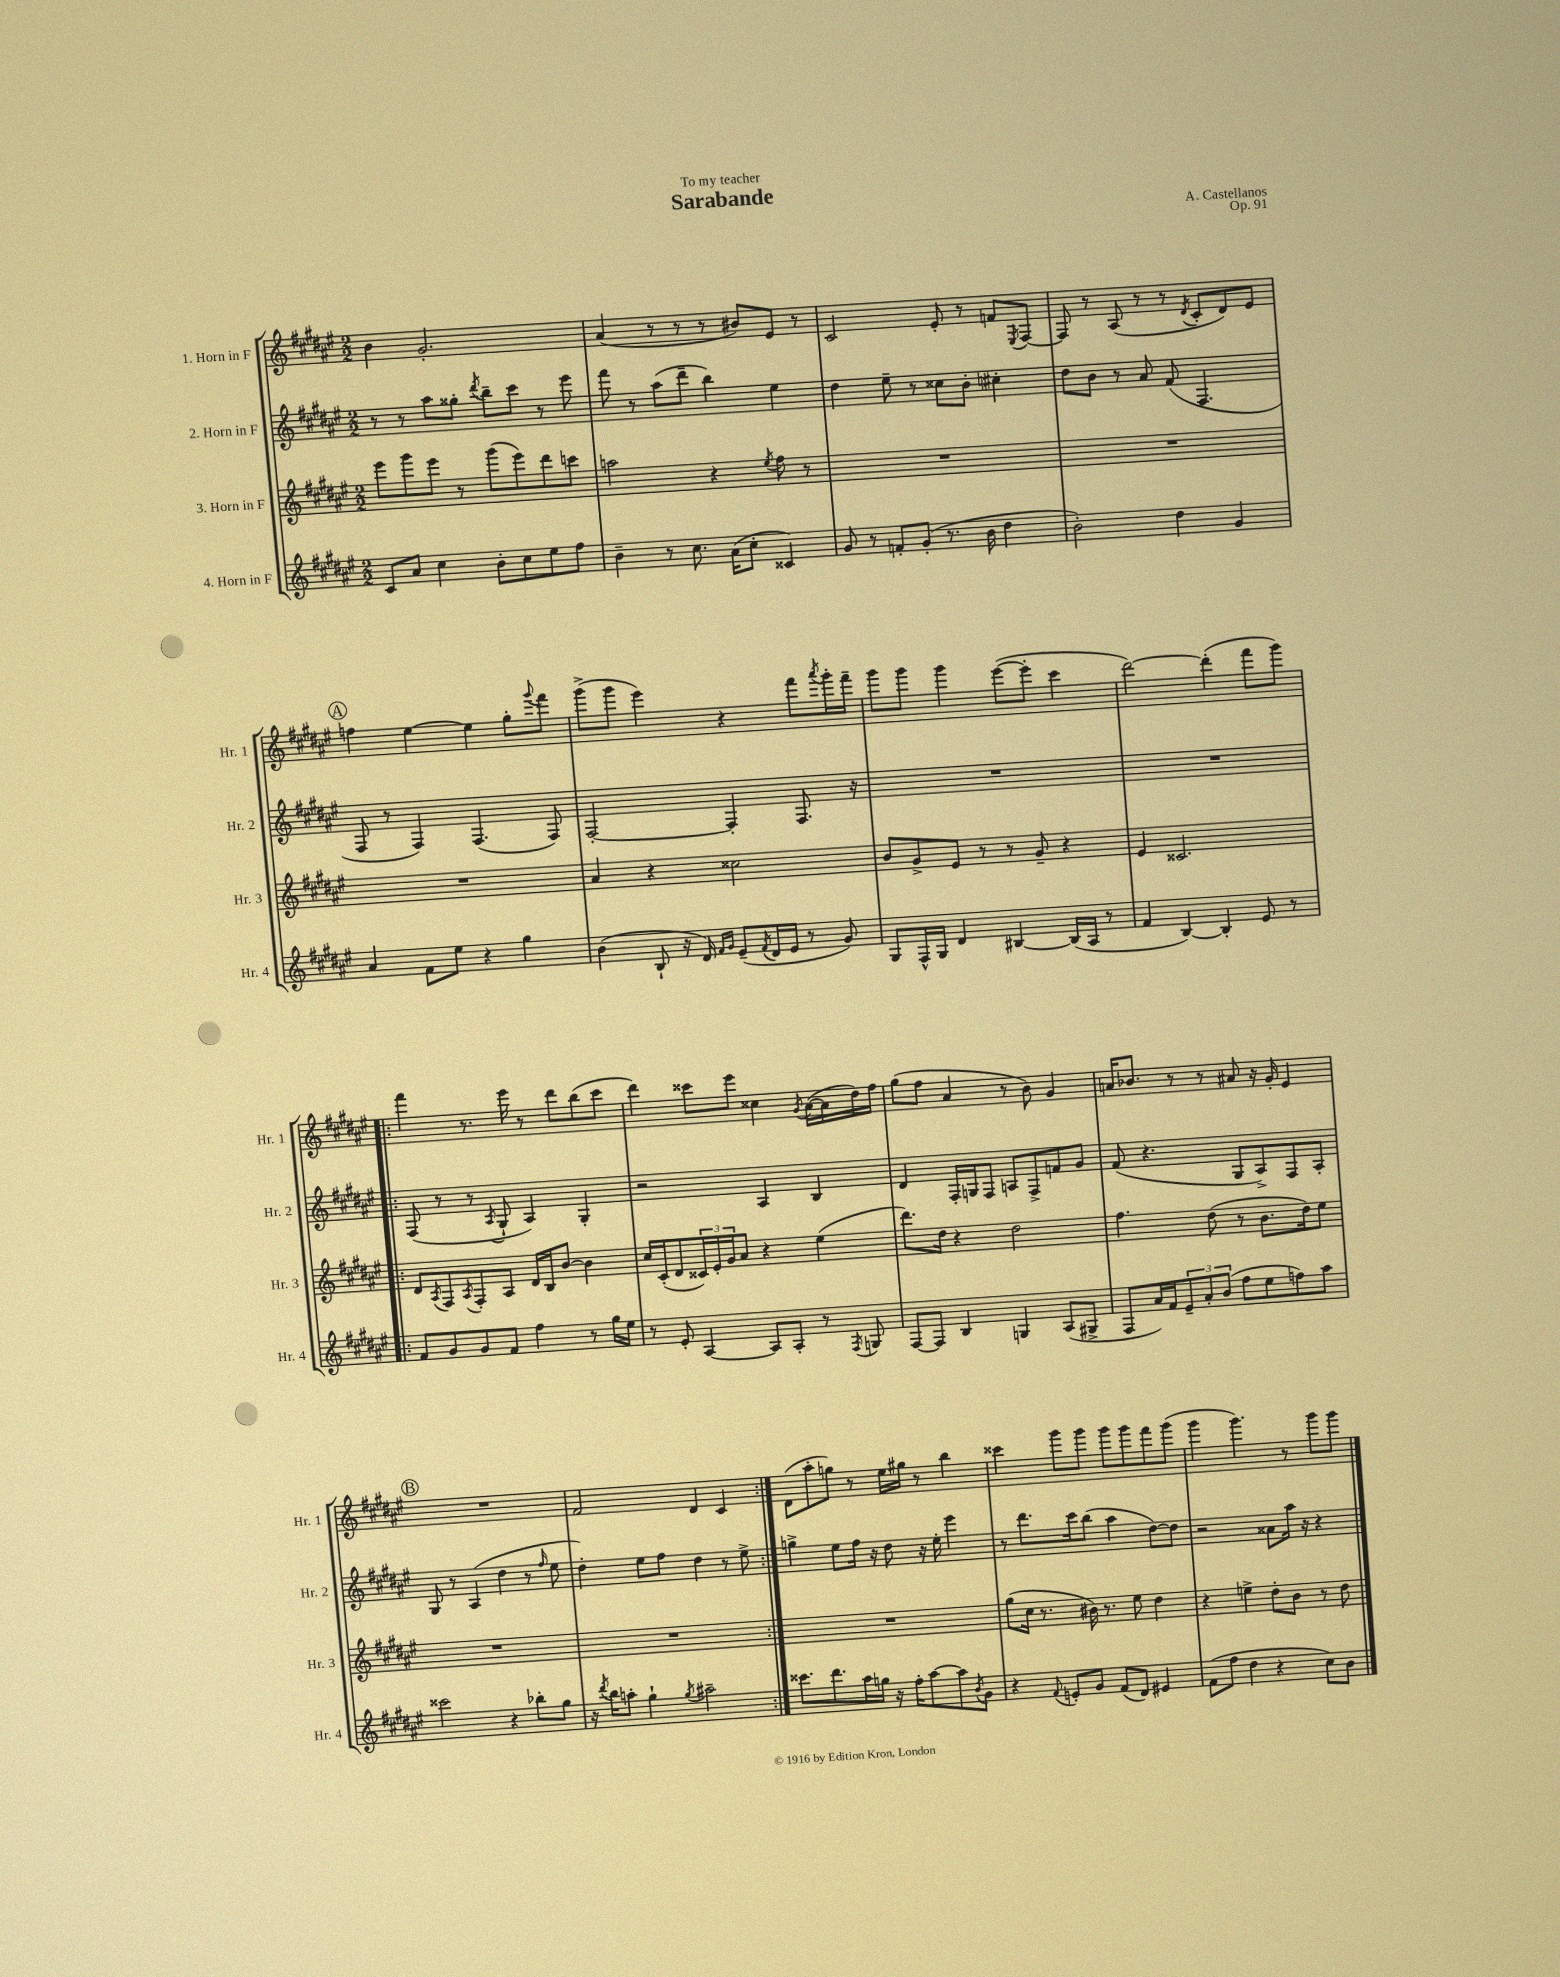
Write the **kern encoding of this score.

**kern	**kern	**kern	**kern
*part4	*part3	*part2	*part1
*staff4	*staff3	*staff2	*staff1
*I"4. Horn in F	*I"3. Horn in F	*I"2. Horn in F	*I"1. Horn in F
*I'Hr. 4	*I'Hr. 3	*I'Hr. 2	*I'Hr. 1
*clefG2	*clefG2	*clefG2	*clefG2
*k[f#c#g#d#a#e#]	*k[f#c#g#d#a#e#]	*k[f#c#g#d#a#e#]	*k[f#c#g#d#a#e#]
*M2/2	*M2/2	*M2/2	*M2/2
=1	=1	=1	=1
8c#/L	8eee#\L	8r	4b\
8a#/J	8ggg#\	8r	.
4cc#\	8eee#\J	8aa#\L	2.g#'/
.	8r	8gg##X'\J	.
.	.	8qddd#/	.
8b'\L	(8ggg#\L	8bb~\L	.
8cc#\	8eee#\)	8ccc#\J	.
8ee#\	8ddd#\	8r	.
8ff#\J	8cccn\J	8eee#\	.
=2	=2	=2	=2
4b~\	2aan\	8fff#\	(4a#/
.	.	8r	.
8r	.	(8aa#\L	8r
8.cc#\	.	8ddd#~\J	8r
.	4r	4bb\)	8r
(16a#\KL	.	.	.
8cc#'\J	.	.	8b#X/L)
.	8qee#/	.	.
4c##X/)	8ff#\	4ee#\	8e#/J
.	8r	.	8r
=3	=3	=3	=3
8g#/	1r	4dd#\	2c#/
8r	.	.	.
8fn'/L	.	8ee#~\	.
(8g#'/J	.	8r	.
8.r	.	8cc##X\L	8e#'/
.	.	8b'\J	8r
16b\	.	.	.
4dd#\	.	4cc#X'\	8fn/L
.	.	.	8qE#/
.	.	.	[8F#/J
=4	=4	=4	=4
2b'\)	1r	8dd#\L	8F#/]
.	.	8b\J	8r
.	.	8r	(8A#/
.	.	8a#/	8r
4dd#\	.	(8f#/	8r
.	.	.	8qd#/
.	.	4.F#/	8c#'/L
4g#/	.	.	8d#/)
.	.	.	8e#/J
!!LO:LB:g=z
!!LO:REH:place=s1:t=A
=5	=5	=5	=5
4a#/	1r	8F#/	4ffn\
.	.	8r	.
8f#\L	.	4F#/)	[4ee#\
8ee#\J	.	.	.
4r	.	(4.F#/	4ee#\]
4gg#\	.	.	8gg#'\L
.	.	.	8qqggg#/
.	.	8F#/)	8fff#\J
=6	=6	=6	=6
(4b\	4a#/	[2F#'/	(8ggg#^\L
.	.	.	8ggg#\J
8B`/	4r	.	4eee#\)
16r	.	.	.
16d#/)	.	.	.
16qqf#/LL	.	.	.
16qqg#/JJ	.	.	.
(8e#~/L	2cc##X\	4F#'/]	4r
8qf#/	.	.	.
16d#/L	.	.	.
16e#/JJ	.	.	.
8r	.	8.F#/	8fff#\L
.	.	.	8qaaa#/
8g#/)	.	.	16ggg#'\L
.	.	16r	16fff#~\JJ
=7	=7	=7	=7
8G#/L	8b/L	1r	8ggg#\L
16F#^^/L	8g#^/	.	8ggg#\J
16G#/JJ	.	.	.
4d#/	8e#/J	.	4ggg#\
.	8r	.	.
[4B#X/	8r	.	([8eee#\L
.	8g#~/	.	8eee#'\J]
(16B#/LL]	4r	.	4ccc#\
16A#/JJ	.	.	.
8r	.	.	.
=8	=8	=8	=8
4f#/	4e#/	1r	[2ddd#\)
[4B/)	2.c##X/	.	.
4B'/]	.	.	(4ddd#'\]
8e#/	.	.	8fff#\L
8r	.	.	8ggg#\J)
!!LO:LB:g=z
=9!|:	=9!|:	=9!|:	=9!|:
8f#/L	8d#/L	(8F#/	4fff#\
.	8qA#/	.	.
8g#/	8F#/	8r	.
.	8qA#/	.	.
8g#/	8F#'/	8r	8.r
.	.	8qA#/	.
8f#/J	8A#/J	8G#`/	.
.	.	.	16eee#\
4ff#\	16d#/LL	4A#/)	8r
.	16B/J	.	.
.	[8b/J	.	8ddd#\L
8r	4b\]	4G#'/	(8bb\
16gg#\LL	.	.	8ccc#\J
16ee#\JJ	.	.	.
=10	=10	=10	=10
8r	16cc#/LL	2r	4ddd#\)
.	(16c#'/J	.	.
8e#'/	8d#/	.	.
[4A#/	24c##X/L)	.	8ccc##X\L
.	24e#'/	.	.
.	24g#/J	.	.
.	8a#/J	.	8eee#\J
8A#/L]	4r	4A#/	4cc##X\
8A#'/J	.	.	.
.	.	.	8qg#/
8r	(4ee#\	4B/	([16a#\LL
.	.	.	16a#\]
8qF#/	.	.	.
8Gn/	.	.	16dd#\)
.	.	.	16ff#\JJ
=11	=11	=11	=11
[8F#/L	8.ddd#\L)	4d#/	(8gg#\L
8F#/J]	.	.	8ff#\J
.	16dd#\Jk	.	.
4B/	4r	16F#'/LL	4a#/
.	.	16Gn/J	.
.	.	8F#/J	.
4Gn/	2dd#\	8An/L	8r
.	.	8F#^/	8b\)
(8A#/L	.	8fn/	4g#/
8G#X^/J	.	8g#/J	.
=12	=12	=12	=12
8F#/L	4.ff#\	(8f#/	16an/KL
.	.	.	8.b-X/J
16a#/L)	.	4.r	.
16f#/J	.	.	.
12e#~/	.	.	8r
12a#'/	.	.	.
.	(8dd#\	.	8r
(12b/J	.	.	.
8ff#\L	8r	8G#/L	8a#X/
8ee#\	8.b\L	8A#^/)	16r
.	.	.	16g#'/
8ffn\)	.	8F#/	4e#/
.	16dd#\k)	.	.
8aa#\J	8ee#\J	8A#'/J	.
!!LO:LB:g=z
!!LO:REH:place=s1:t=B
=13	=13	=13	=13
2ccc##X\	1r	8G#/	1r
.	.	8r	.
.	.	(4A#/	.
4r	.	4dd#\	.
8bb-X'\L	.	8r	.
.	.	16qqff#/	.
8gg#\J	.	8ee#\	.
=14	=14	=14	=14
16r	1r	4dd#'\)	2f#/
8qddd#/	.	.	.
16bb\KL	.	.	.
8aan'\J	.	.	.
4gg#`\	.	8ee#\L	.
.	.	8ff#\J	.
8qgg#/	.	.	.
2aa#X~\	.	4dd#\	4d#/
.	.	8r	4c#/
.	.	8ee#^\	.
=15:|!	=15:|!	=15:|!	=15:|!
8.ccc##X\L	1r	4ggn^\	(8d#\L
.	.	.	8aa#'\
8.ddd#\	.	.	.
.	.	8ee#\L	8ggn\J)
16aa#\L	.	16ff#\Jk	8r
16ggn\JJ	.	16r	.
16r	.	8dd#\	16ee#\LL
16ff#'\KL	.	.	16gg#X\JJ
[8aa#\	.	16r	8r
.	.	16ee#'\	.
8aa#\]	.	4eee#\	4bb\
8qb/	.	.	.
8g#\J	.	.	.
=16	=16	=16	=16
4r	(8gg#\L	8r	4ccc##X\
.	16cc#\Jk	8.ddd#\L	.
.	8.r	.	.
8qqf#/	.	.	.
8en'/L	.	.	8ggg#\L
.	.	16ccc#\k	.
8g#/J	16b#X\)	(8bb\J	8ggg#\J
.	8.r	.	.
(8f#/L	.	4aa#\	8ggg#\L
8d#/J)	8ee#\	.	8ggg#\
4e#X/	4dd#\	[8dd#\L)	8fff#\
.	.	8dd#\J]	(8ggg#\J
=17	=17	=17	=17
(8f#\L	4r	2r	4ggg#\
8ff#\J	.	.	.
4dd#\	4een^\	.	4.ggg#\)
4r	8dd#'\L	8a##X\L	.
.	8b\J	16aa#\Jk	8r
.	.	16r	.
8cc#\L)	8r	4r	8ggg#\L
8b\J	8dd#\	.	8ggg#\J
==	==	==	==
*-	*-	*-	*-
